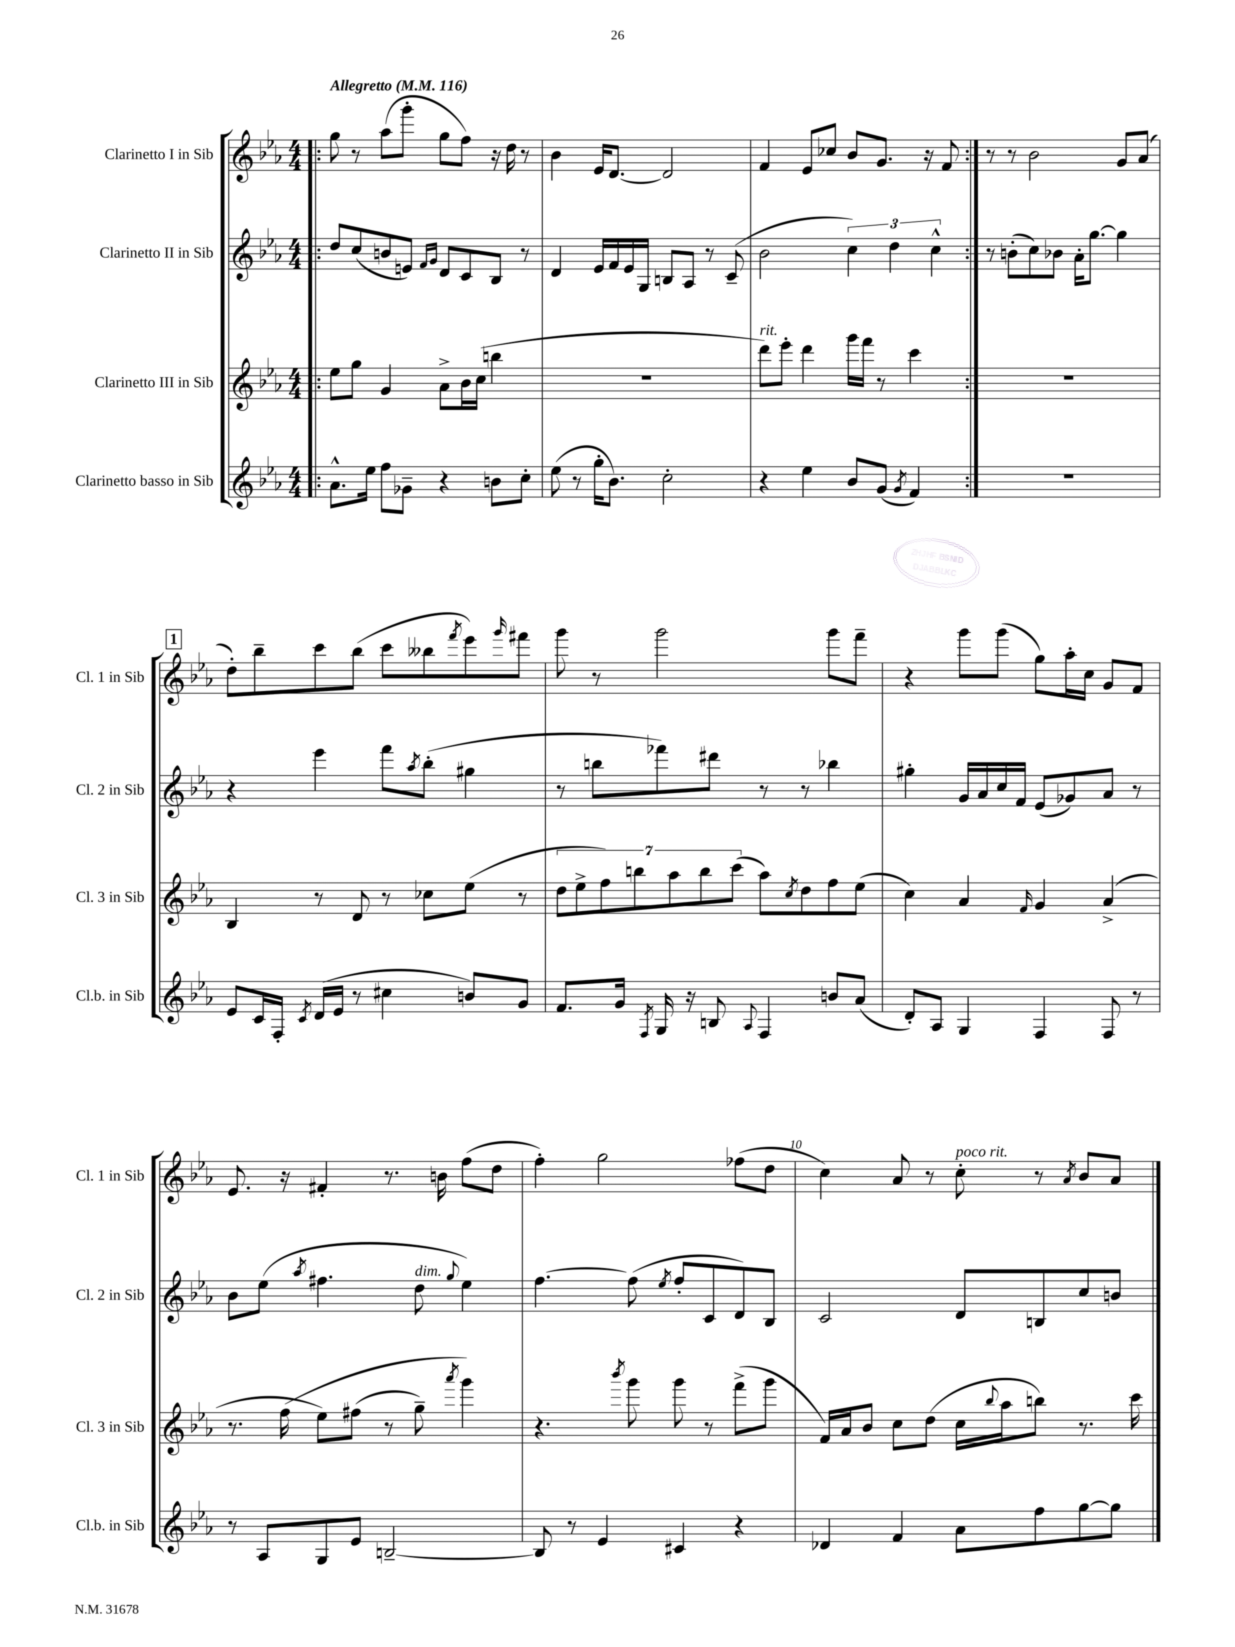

**kern	**kern	**kern	**kern
*staff4	*staff3	*staff2	*staff1
*clefG2	*clefG2	*clefG2	*clefG2
*k[b-e-a-]	*k[b-e-a-]	*k[b-e-a-]	*k[b-e-a-]
*M4/4	*M4/4	*M4/4	*M4/4
*MM116	*MM116	*MM116	*MM116
=!|:	=!|:	=!|:	=!|:
8.a-^^	8ee-	8dd	8gg
.	8gg	(8cc	8r
16ee-	.	.	.
8ff	4g	8b	(8aa-
8g-~	.	8e)	8ggg'
.	.	16qqf	.
.	.	16qqg	.
4r	8a-^	8d	8gg
.	16b-	8c	8ff)
.	(16cc	.	.
8b	4bb	8B-	16r
.	.	.	16dd
8cc'	.	8r	8r
=	=	=	=
(8ee-	1r	4d	4b-
8r	.	.	.
16gg'	.	16e-	16e-
8.b-)	.	16f	[8.d
.	.	16e-	.
.	.	16G	.
2cc'	.	8B	2d]
.	.	8A-	.
.	.	8r	.
.	.	(8c~	.
=	=	=	=
4r	8ddd)	2b-	4f
.	8eee-'	.	.
4ee-	4ddd	.	8e-
.	.	.	8cc-
8b-	16ggg	6cc)	8b-
.	16fff	.	.
(8g	8r	.	8.g
.	.	6dd	.
8qg	.	.	.
4f)	4ccc	.	.
.	.	.	16r
.	.	6cc^^	.
.	.	.	8f
=:|!	=:|!	=:|!	=:|!
1r	1r	8r	8r
.	.	(8b'	8r
.	.	8cc)	2b-
.	.	8b-	.
.	.	16a-'	.
.	.	[8.gg	.
.	.	4gg]	8g
.	.	.	(8a-
=	=	=	=
8e-	4B-	4r	8dd')
16c	.	.	8bb-~
16F'	.	.	.
8qc	.	.	.
(16d	8r	4eee-	8ccc
16e-	.	.	.
8r	8d	.	(8bb-
4cc#	8r	8fff	8ccc
.	.	8qaa-	.
.	8cc-	(8bb-'	8bb--
.	.	.	8qfff
8b)	(8ee-	4gg#	8eee-)
.	.	.	16qqggg
8g	8r	.	8fff#
=	=	=	=
8.f	14dd	8r	8ggg
.	14ee-^	.	.
.	.	8bb	8r
.	14ff)	.	.
16g	.	.	.
.	14bb	.	.
8qF	.	.	.
16G	.	8fff-)	2ggg
.	14aa-	.	.
16r	.	.	.
.	14bb	.	.
8B	.	8ddd#	.
.	(14ccc	.	.
8qqA-	.	.	.
4F	8aa-)	8r	.
.	8qcc	.	.
.	8dd	8r	.
8b	8ff	4bb-	8ggg
(8a-	(8ee-	.	8fff~
=	=	=	=
8d')	4cc)	4gg#'	4r
8A-	.	.	.
4G	4a-	16g	8ggg
.	.	16a-	.
.	.	16cc	(8ggg
.	.	16f	.
.	16qqf	.	.
4F	4g	(8e-	8gg)
.	.	8g-)	16aa-'
.	.	.	16cc
8F	(4a-^	8a-	8g
8r	.	8r	8f
=	=	=	=
8r	8.r	8b-	8.e-
8A-	.	(8ee-	.
.	&(16ff	.	16r
.	.	8qaa-	.
8G	8ee-)	4.ff#	4f#'
8e-	(8ff#	.	.
[2B~	8r	.	8.r
.	8gg~)	8dd	.
.	.	.	16b
.	8qaaa-	8qqgg	.
.	4ggg&)	4ee-)	(8ff
.	.	.	8dd
=	=	=	=
8B]	4.r	[4.ff	4ff')
8r	.	.	.
4e-	.	.	2gg
.	8qbbb-	.	.
.	8ggg	(8ff]	.
.	.	8qee-	.
4c#	8ggg	8ff'	.
.	8r	8c	.
4r	(8fff^	8d)	(8ff-
.	8ggg	8B-	8dd
=	=	=	=
4d-	16f)	2c	4cc)
.	16a-	.	.
.	8b-	.	.
4f	8cc	.	8a-
.	(8dd	.	8r
8a-	16cc	8d	8cc'
.	8qqbb-	.	.
.	16aa-	.	.
8ff	8bb)	8B	8r
.	.	.	8qa-
[8gg	8.r	8cc	8b-
8gg]	.	8b	8a-
.	16ccc	.	.
==	==	==	==
*-	*-	*-	*-
